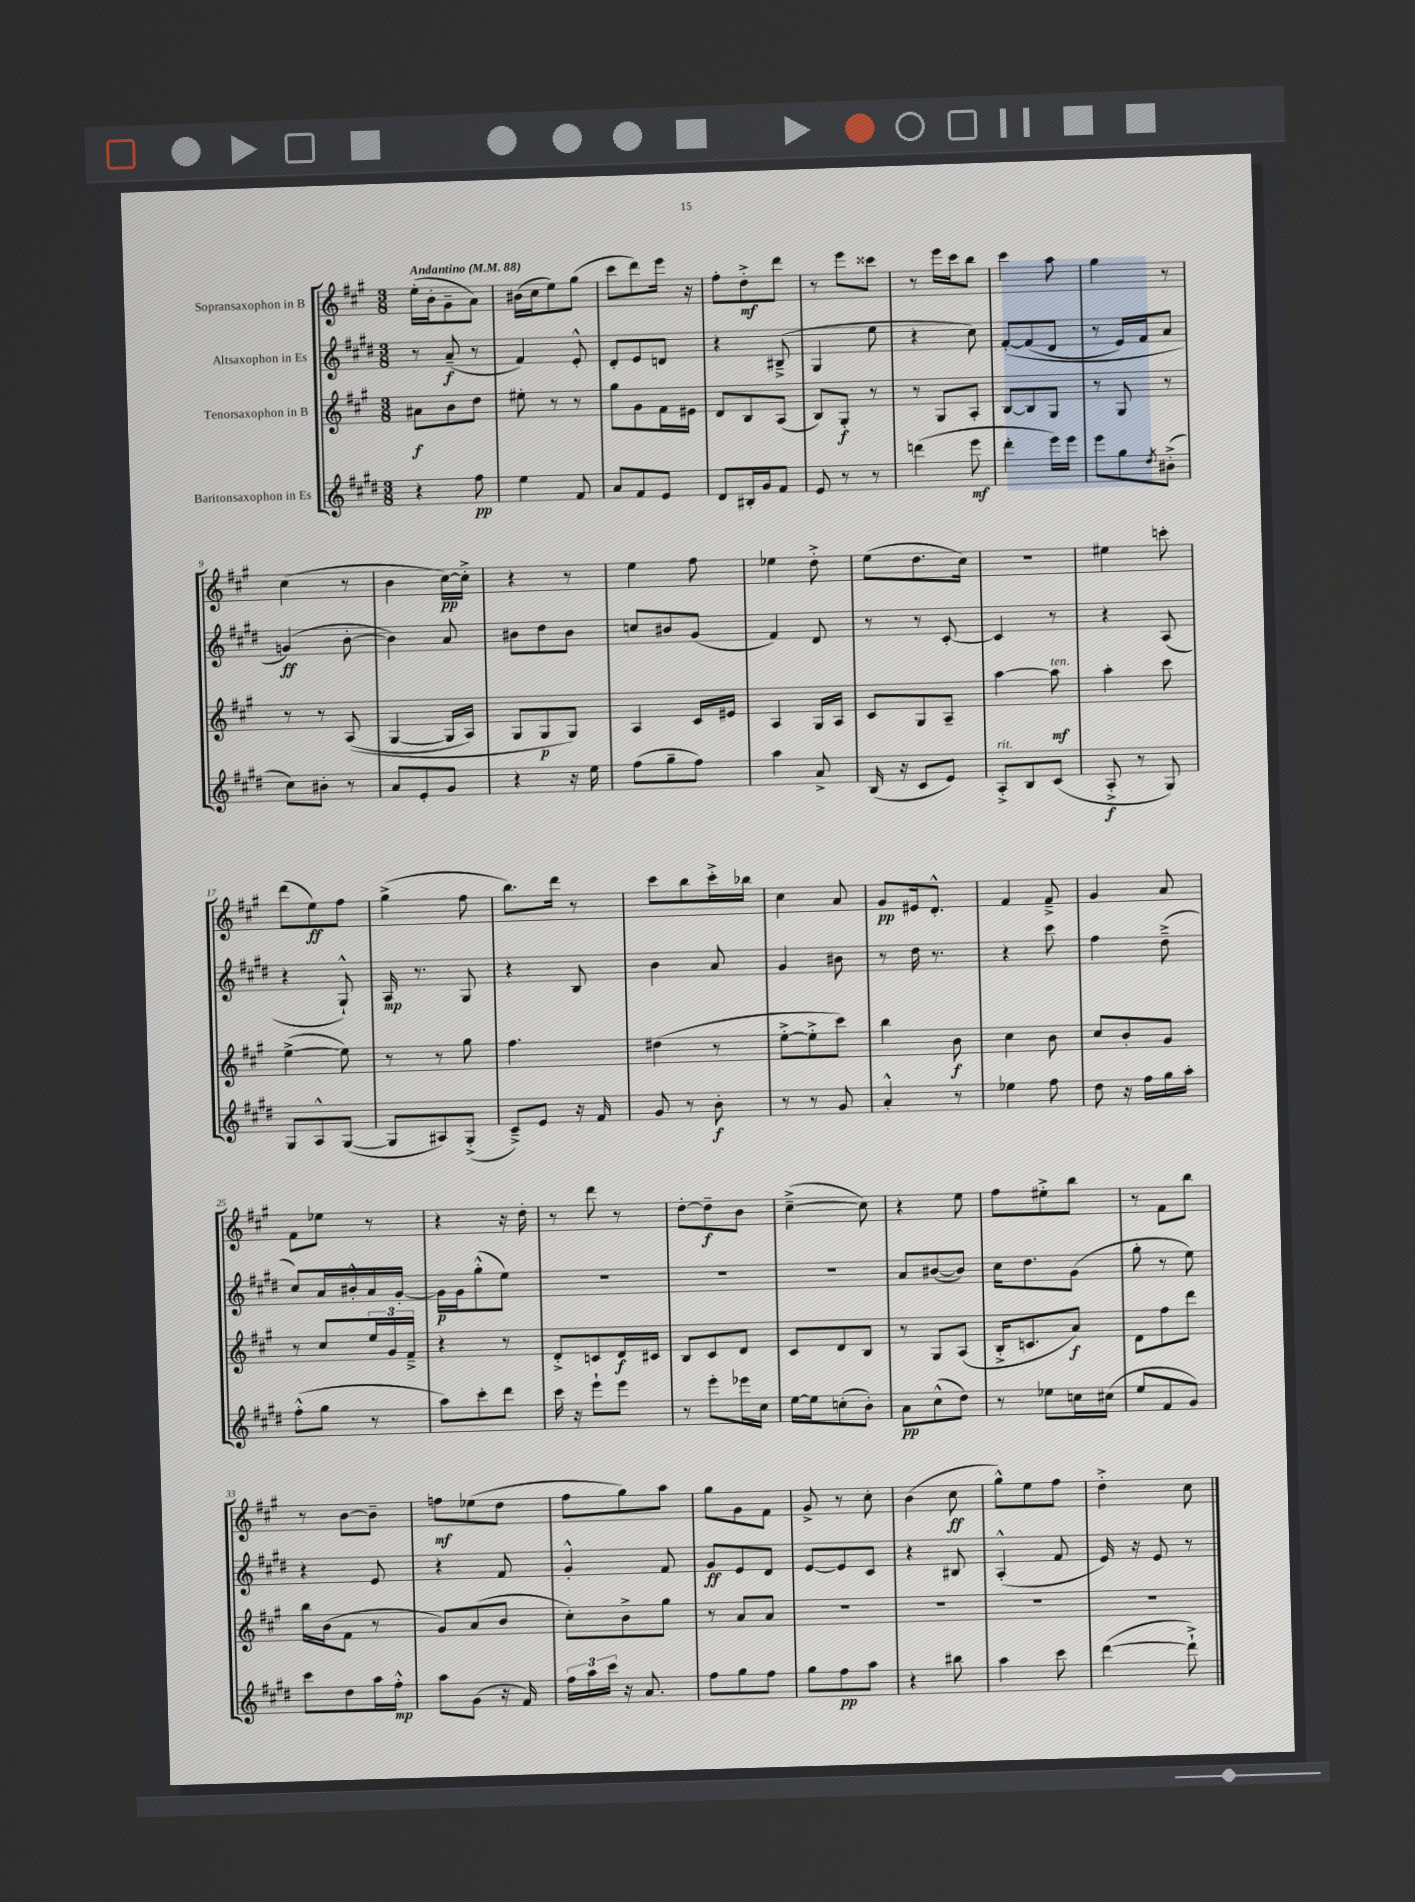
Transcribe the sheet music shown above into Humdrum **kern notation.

**kern	**kern	**kern	**kern
*staff4	*staff3	*staff2	*staff1
*clefG2	*clefG2	*clefG2	*clefG2
*k[f#c#g#d#]	*k[f#c#g#]	*k[f#c#g#d#]	*k[f#c#g#]
*M3/8	*M3/8	*M3/8	*M3/8
*MM88	*MM88	*MM88	*MM88
4r	8a#	8r	(16ee'
.	.	.	16b'
.	8b	(8a~	8g#~
8ff#	8dd	8r	8a)
=	=	=	=
4ee	8ee#'	4f#)	(16b#
.	.	.	16cc#
.	8r	.	8ee)
8f#	8r	8e'^^	(8gg#
=	=	=	=
8a	8gg#	8d#'	8ccc#
8f#	8g#	8e	8ddd)
8e	16f#	8d	16eee
.	16e#	.	16r
=	=	=	=
8d#	8d	4r	8ff#'
16B#'	8B	.	8dd'^
16g#	.	.	.
8f#	(8A	(8B#~^	8ddd
=	=	=	=
8e	8B)	4G#	8r
8r	8G#'	.	8eee
8r	8r	8ee	8ccc##
=	=	=	=
(4ddd	8r	4r	8r
.	8G#	.	16eee
.	.	.	16ccc#
8eee	8A'	8cc#)	8bb
=	=	=	=
4ddd#'	[8B	&([8f#'	4ccc#
.	8B]	(8f#]	.
16eee)	8G#	8d#	8aa
16eee	.	.	.
=	=	=	=
8eee	8r	8r	4gg#
8gg#	8G#	16e)	.
.	.	16f#	.
8qdd#	.	.	.
(8b#'^	8r	8a	8r
=	=	=	=
8cc#)	8r	(4g&)	(4cc#
8b#'	8r	.	.
8r	&((8A	[8b'	8r
=	=	=	=
8a	[4G#	4b])	4b
8e'	.	.	.
8g#	16G#]	8a	[16cc#)
.	16A)	.	16cc#'^]
=	=	=	=
4r	8G#	8b#	4r
.	8G#	8dd#	.
16r	8G#&)	8b#	8r
16ee	.	.	.
=	=	=	=
(8ff#	4A	8cc	4ee
8gg#~	.	8b#	.
8ff#)	16c#	(8g#	8ff#
.	16e#	.	.
=	=	=	=
4aa	4A	4f#)	4ee-
8a^	16G#	8d#	8dd'^
.	16A	.	.
=	=	=	=
(16B	8c#	8r	(8ee
16r	.	.	.
8c#	8G#	8r	8.dd
8e)	8A~	[8c#'	.
.	.	.	16cc#)
=	=	=	=
8A'^	[4aa	4c#]	4.r
8B	.	.	.
(8c#	8aa]	8r	.
=	=	=	=
8A'^	4aa'	4r	4ee#
8r	.	.	.
8G#)	8ccc#	(8A	8ccc'
=	=	=	=
8G#	([4ee^	4r	(8ddd
8A^^	.	.	8ee)
([8G#	8ee])	8G#`^^)	8ff#
=	=	=	=
8G#]	8r	16A	(4gg#^
.	.	8.r	.
8A#)	8r	.	.
(8G#'^	8gg#	8G#	8ff#
=	=	=	=
8c#~^)	4.ff#	4r	8.bb)
8e	.	.	.
.	.	.	16ddd
16r	.	8B	8r
16f#	.	.	.
=	=	=	=
8g#	(4dd#	4b	8ccc#
8r	.	.	8bb
8b'	8r	8a	16ccc#'^
.	.	.	16bb-
=	=	=	=
8r	[8ee'^	4g#	4cc#
8r	8ee'^]	.	.
8g#	8ccc#)	8b#	8a
=	=	=	=
4a'^^	4bb	8r	8g#
.	.	16dd#	16e#
.	.	8.r	8.d'^^
8r	8b	.	.
=	=	=	=
4ee-	4cc#	4r	4f#
8ff#	8b	8ccc#	8f#~^
=	=	=	=
8dd#	8cc#	4ff#	4g#
16r	8b'	.	.
16ff#	.	.	.
16gg#	8g#	(8dd#~^	8a
16aa'	.	.	.
=	=	=	=
(8ff#'^^	8r	8cc#)	8f#
8gg#	8cc#	16a	8ee-
.	.	16b#'^^	.
8r	24ee	16a	8r
.	24g#	.	.
.	.	[16g#'	.
.	24f#~^	.	.
=	=	=	=
8aa)	4r	16g#]	4r
.	.	16g#	.
8ccc#'	.	(8gg#'^^	.
8ddd#	8r	8ee)	16r
.	.	.	16dd'
=	=	=	=
16ccc#	8d'^	4.r	8r
16r	.	.	.
8eee`	8c	.	8ddd
8eee	16d	.	8r
.	16c#	.	.
=	=	=	=
8r	8B	4.r	[8dd'
8eee'	8c#	.	8dd~]
16eee-	8d	.	8b
16cc#	.	.	.
=	=	=	=
[16ee	8c#	4.r	([4cc#~^
16ee]	.	.	.
(8cc'	8d	.	.
8b')	8B	.	8cc#])
=	=	=	=
8a	8r	8a	4r
(8cc#^^	8G#	([8b#	.
8dd#)	(8A	8b#])	8ee
=	=	=	=
8r	16B'^	16cc#	8ff#
.	8.c	8.dd#	.
8ee-	.	.	8ee#'^
16cc	8a)	(8g#	8bb
(16cc#	.	.	.
=	=	=	=
8ee	8d	8gg#'	8r
8f#	8ff#	8r	8f#
8g#)	8ddd	8ee)	8bb
=	=	=	=
8ccc#	16bb	4r	8r
.	(16b	.	.
8dd#	8f#	.	[8b
16aa	8r	8e	8b~]
16ff#'^^	.	.	.
=	=	=	=
8aa	8g#)	4r	8ff
(8g#	(8a	.	(8ee-
16r	8b	8f#	8dd
16f#)	.	.	.
=	=	=	=
24ff#	8cc#')	4g#'^^	8ff#
24aa	.	.	.
24ccc#	.	.	.
16r	8b^	.	8gg#)
8.a	.	.	.
.	8gg#	8f#	8aa
=	=	=	=
8ff#	8r	8g#	8gg#
8gg#	8a	8e	8g#
8ff#	8a	8d#	8f#
=	=	=	=
8gg#	4.r	[8e	8g#^
8ff#	.	8e]	8r
8aa	.	8c#	8cc#'
=	=	=	=
4r	4.r	4r	(4b
8bb#	.	8B#	8cc#
=	=	=	=
4aa	4.r	(4A'^^	8gg#^^)
.	.	.	8ee
8ccc#	.	8f#	8ff#
=	=	=	=
([4ddd#	4.r	16e)	4dd'^
.	.	16r	.
.	.	8e	.
8ddd#`^])	.	8r	8cc#
==	==	==	==
*-	*-	*-	*-
